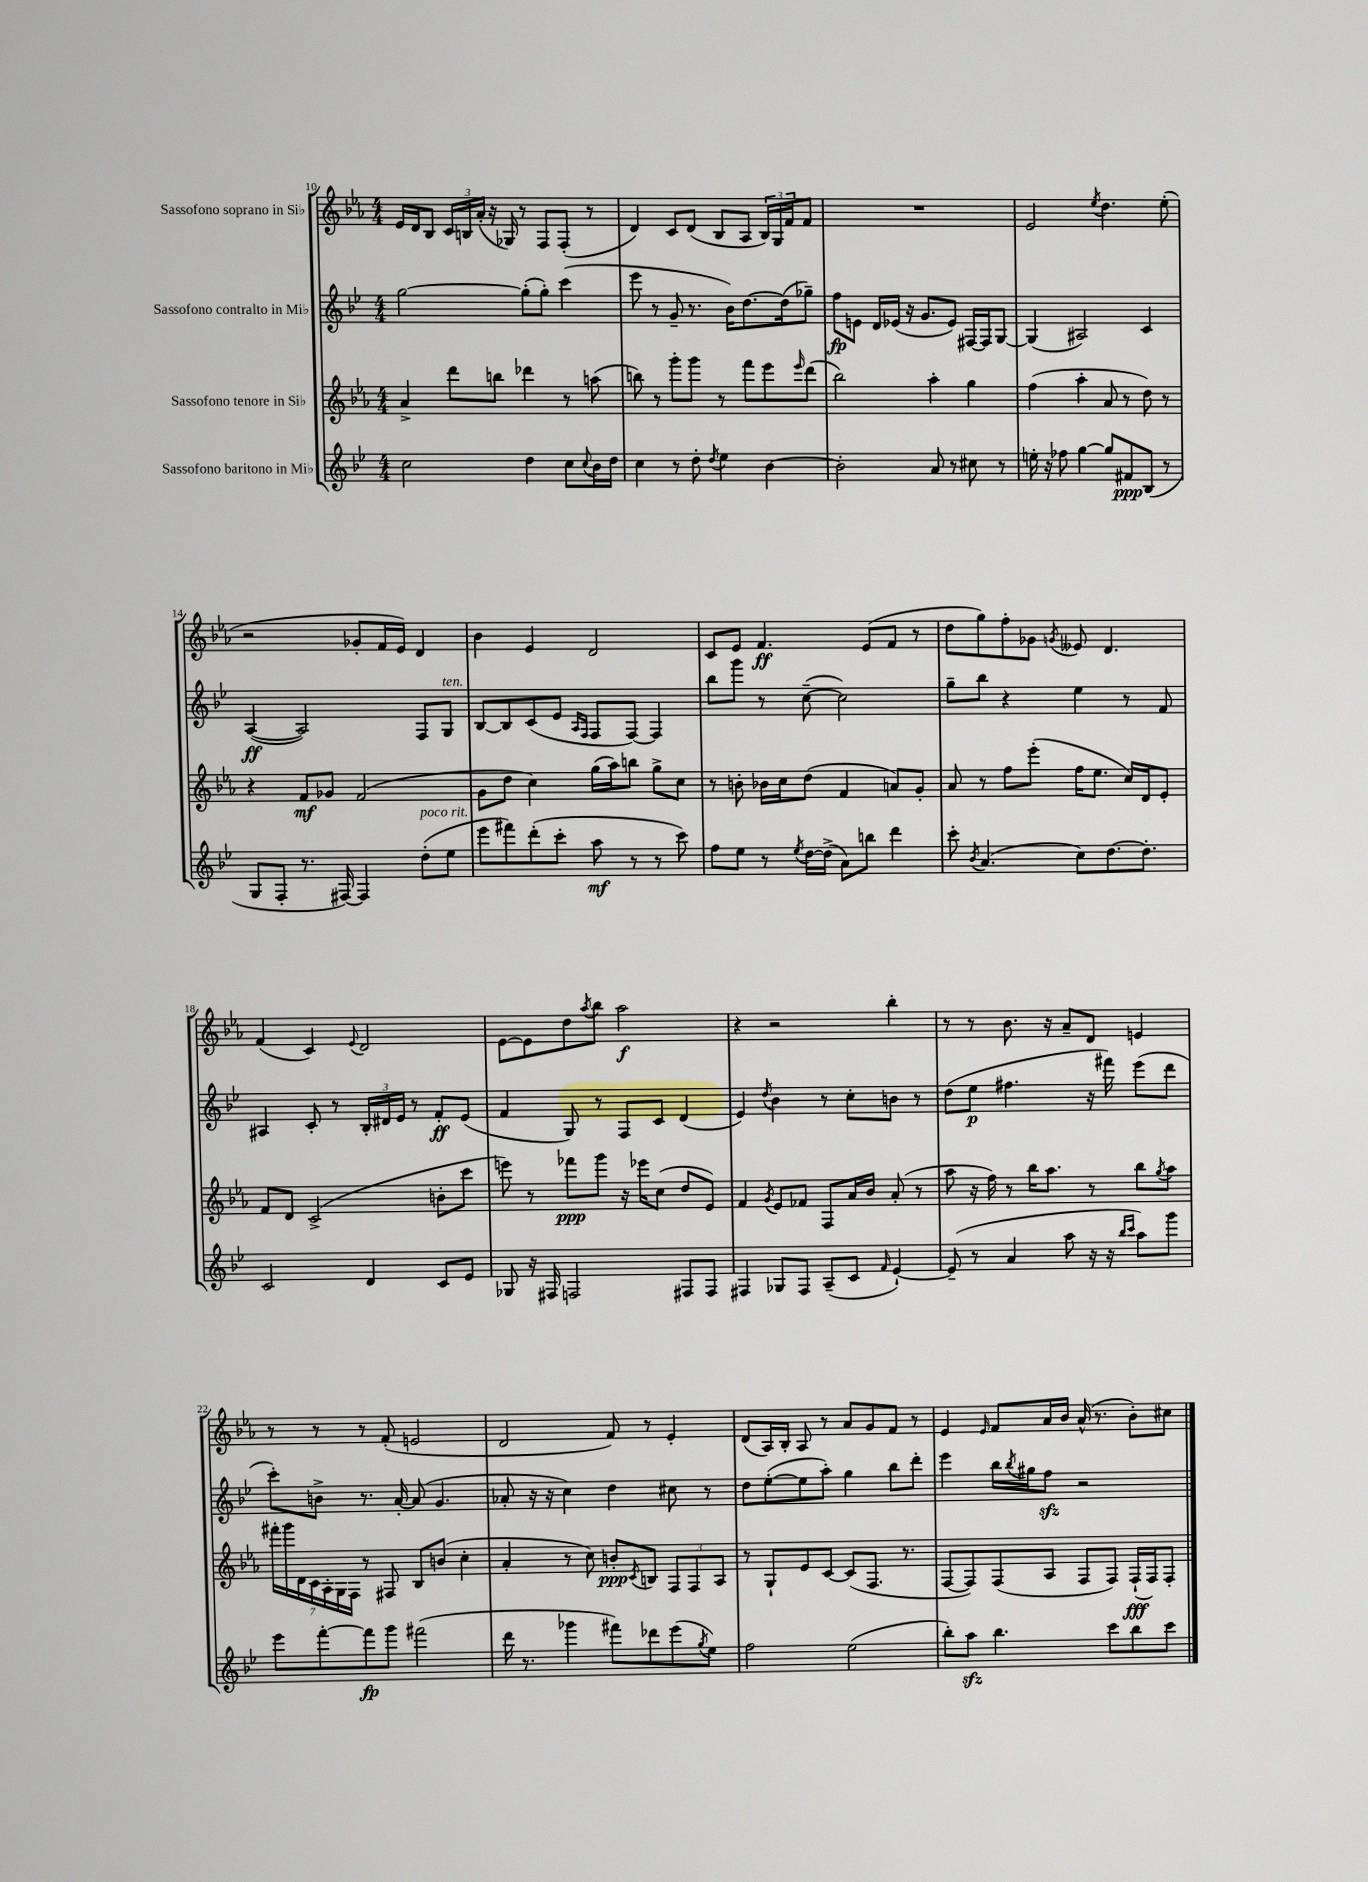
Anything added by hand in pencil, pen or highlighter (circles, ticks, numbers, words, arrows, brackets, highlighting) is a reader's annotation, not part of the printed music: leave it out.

**kern	**kern	**kern	**kern
*staff4	*staff3	*staff2	*staff1
*clefG2	*clefG2	*clefG2	*clefG2
*k[b-e-]	*k[b-e-a-]	*k[b-e-]	*k[b-e-a-]
*M4/4	*M4/4	*M4/4	*M4/4
2cc	4a-^	[2gg	16e-
.	.	.	16d
.	.	.	8B-
.	8ddd	.	24c
.	.	.	24B
.	.	.	(24a-'
.	8bb	.	16r
.	.	.	16G-)
4dd	4ddd-	(8gg']	8r
.	.	8gg')	8F
8cc	8r	(4ccc	(8F'
8qqcc	.	.	.
16b-	(8aa	.	8r
16dd	.	.	.
=	=	=	=
4cc	8bb)	8eee-	4d)
.	8r	8r	.
8r	8ggg'	8g~	8c
8dd'	8ggg	8.r	(8d
8qdd	.	.	.
4ee-	8r	.	8B-
.	.	16b-)	.
.	8fff	[8.dd	8A-
[4b-	8eee-	.	24B-)
.	.	.	24G
.	.	(16dd]	.
.	.	.	24f
.	16qqeee-	.	.
.	(8ddd	8gg-~)	8f
=	=	=	=
2b-']	2bb-)	8ff	1r
.	.	8e	.
.	.	16d	.
.	.	(16e-	.
.	.	16r	.
.	.	8.g	.
8a	4aa-'	.	.
8r	.	8e-)	.
8cc#	4gg	[16F#	.
.	.	16F#]	.
8r	.	[8G	.
=	=	=	=
16ee'	(4ff	(4G]	2e-
16r	.	.	.
8ff-	.	.	.
[4gg	4aa-'	2A#)	.
.	.	.	8qee-
8gg]	8a-	.	4.dd
8f#	8r	.	.
(8B-	8dd)	4c	.
8r	8r	.	(8ee-'
=	=	=	=
8G	4r	([4A	2r
8F'	.	.	.
8.r	8f	2A])	.
.	8g-	.	.
[16F#)	.	.	.
4F#]	(2f	.	8g-'
.	.	.	16f
.	.	.	16e-)
(8dd'	.	8F	4d
8ee-	.	8G	.
=	=	=	=
8eee-	8g	[8B-	4b-
8fff#)	8dd	8B-]	.
(8ddd'	4cc)	(8c	4e-
8ccc'	.	8e-	.
.	.	16qqA	.
.	.	16qqF	.
8aa	(16gg	8F	2d
.	16aa-)	.	.
8r	8bb	[8F)	.
8r	8gg^	4F]	.
8ccc)	8cc	.	.
=	=	=	=
8ff	8r	8bb-	8c
8ee-	8b'	8ggg	8e-
8r	16b-	8r	4.f
.	16cc	.	.
8qee-	.	.	.
[16dd	(8dd	([8cc~	.
(16dd^]	.	.	.
8a)	4f	2cc])	.
8bb	.	.	(8e-
4ddd	8a)	.	8f
.	8g'	.	8r
=	=	=	=
8ccc'	8a-	8gg~	8dd
8qb-	.	.	.
(4.a	8r	8bb-	8gg)
.	8ff	4r	8ff'
.	(8eee-'	.	8g-
.	.	.	8qg
8cc)	16ff	4ee-	8e--
.	8.ee-	.	.
[8.dd	.	.	4.d
.	16cc)	8r	.
8.dd']	16d	.	.
.	8e-'	8f	.
=	=	=	=
2c	8f	4A#	(4f
.	8d	.	.
.	(2c^	8c'	4c)
.	.	8r	.
.	.	.	8qqe-
4d	.	24B-'	2d
.	.	24d#	.
.	.	24e-	.
.	.	8r	.
8c	8b'	8f'	.
8e-	8ccc	(8e-	.
=	=	=	=
8G-	8eee)	4f	[8e-
16r	8r	.	8e-]
16F#	.	.	.
2F	8fff-	8G)	8dd
.	.	.	8qaa-
.	8ggg	8r	8bb-
.	16r	8F	2aa-
.	16eee-	.	.
.	(8cc	8c	.
8F#	8dd	(4d	.
8F#	8e-)	.	.
=	=	=	=
4F#	4f	4e-)	4r
.	8qg	8qdd	.
8G-	8e-	4b-	2r
8F#	8f-	.	.
(8A~	8F	8r	.
8c	16a-	8cc'	.
.	16b-	.	.
16qqf	.	.	.
[4e-`)	(8a-'	8b	4bb-'
.	8r	8r	.
=	=	=	=
(8e-~]	8aa-	(8dd	8r
8r	16r	8ee-	8r
.	16ff)	.	.
4a	8r	4.ff#	8.b-
.	16bb-	.	.
.	8.aa-	.	16r
8aa	.	.	8a-~
16r	8r	16r	8d
16r	.	16fff#)	.
16qqbb-	.	.	.
16qqccc	.	.	.
8aa)	8bb-	(8eee-	4e
.	8qgg	.	.
8ggg	8aa-	8ddd	.
=	=	=	=
8eee-	28fff#'	8ccc')	8r
.	28ggg	.	.
.	28d	.	.
.	28c	.	.
[8fff'	.	8b^	8r
.	28A-'	.	.
.	28G	.	.
.	28F	.	.
8fff]	8r	8.r	8r
8ggg	8F#	.	(8f'
.	.	[16a'	.
(2fff#	8B-	(8a]	2e
.	(8b	4.g	.
.	4cc'	.	.
=	=	=	=
16ddd	4a-'	8a-'	2d
8.r	.	.	.
.	.	16r	.
.	.	16r	.
4ggg-	8r	4cc)	.
.	8cc)	.	.
8fff#)	8b'	4dd	8f)
.	8qc	.	.
8ddd-	8B	.	8r
(8eee-	12F	8cc#	4e-'
.	12F	.	.
8qgg	.	.	.
8ee-)	.	8r	.
.	12A-	.	.
=	=	=	=
2ff	8r	8dd	(8d
.	8G`	([8ee-'	16A-)
.	.	.	16B-'
.	8e-	8ee-]	8A-
.	[8c	8aa')	8r
(2ee-	(8c]	4gg	8a-
.	8.F	.	8g
.	.	8bb-	8f
.	8.r	.	.
.	.	8ddd'	8r
=	=	=	=
8bb-')	[8F	4eee-	4e-
8aa	8F])	.	.
.	.	.	16qqe-
4.bb-	(8F	16bb-	8f
.	.	8qbb-	.
.	.	16gg#	.
.	8A-	8ff	16a-
.	.	.	16b-
.	8F	2r	(16a-^^
.	.	.	8.r
8ccc	8F)	.	.
8bb-	(16F`	.	8b-')
.	16F)	.	.
8ccc	8F'	.	8cc#
==	==	==	==
*-	*-	*-	*-
